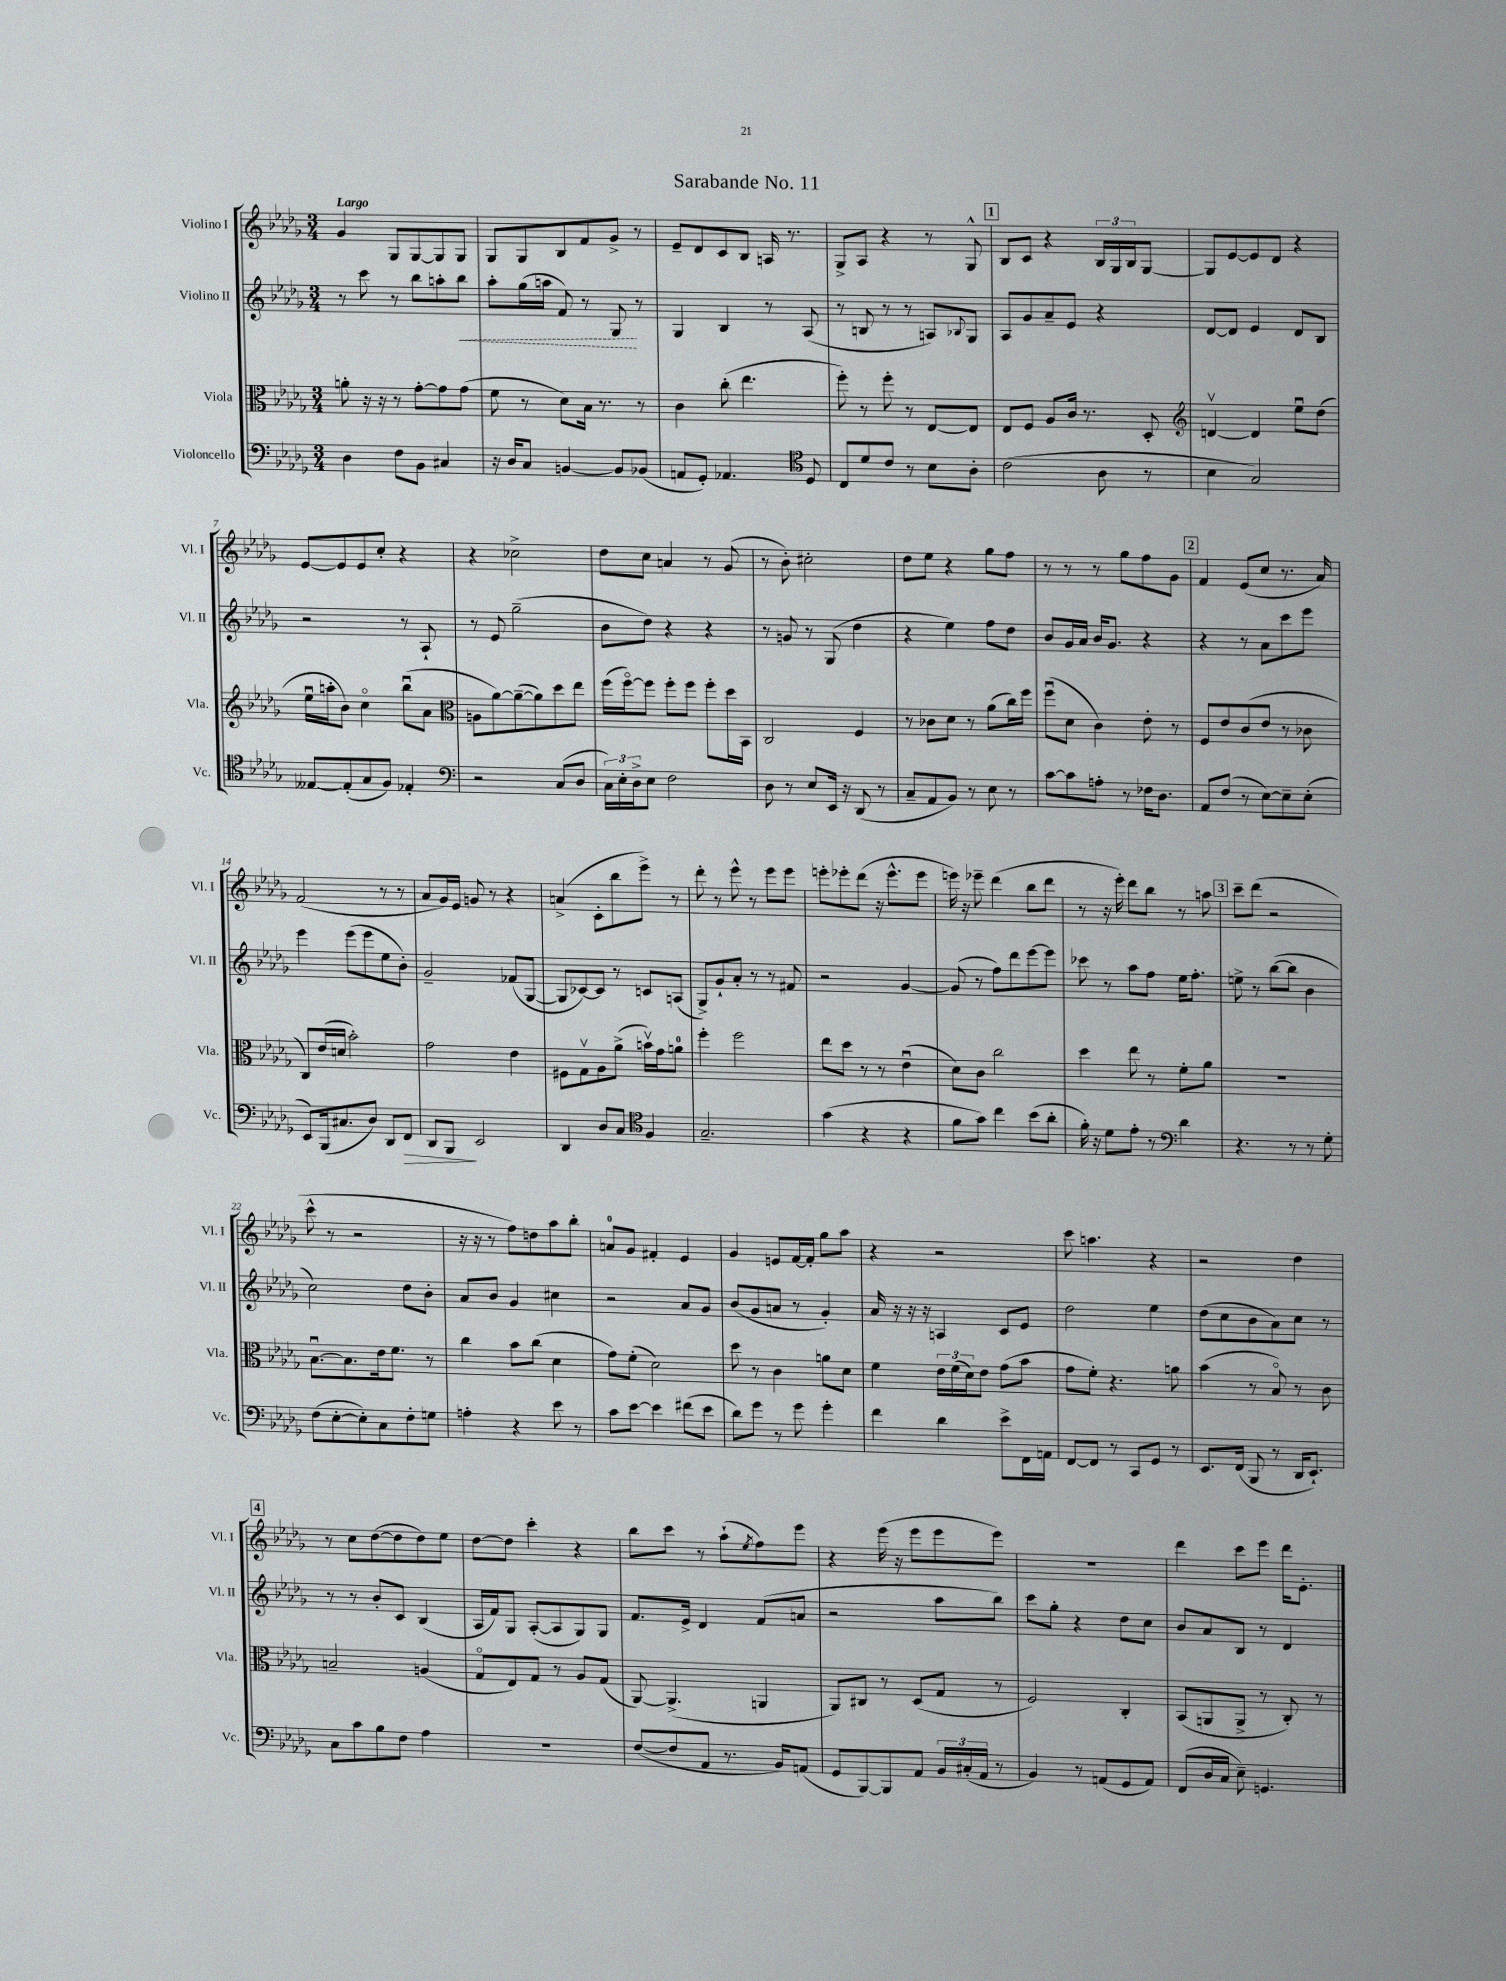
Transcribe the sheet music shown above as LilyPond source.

\header { title = "Sarabande No. 11" }
<<
\new StaffGroup <<
\new Staff = "s0" \with { instrumentName = "Violino I" shortInstrumentName = "Vl. I" } {
    \clef treble \key des \major \numericTimeSignature \time 3/4 \tempo "Largo"
    ges'4 ges8 ges8~ ges8 ges8 |
    ges8 ges8 bes8 f'8 ges'8-> r8 |
    ees'8-- des'8 c'8 bes8 a16 r8. |
    ges8-> aes8 r4 r8 ges8-^ |
    \mark \markup { \box "1" } bes8 c'8 r4 \tuplet 3/2 { bes16 ges16 bes16 } ges8~ |
    ges8 ees'8~ ees'8 des'8 r4 |
    ees'8~ ees'8 ees'8 c''8-. r4 |
    r4 ces''2-> |
    des''8 c''8 a'4 r8 ges'8( |
    r8 bes'8-.) cis''2-. |
    des''8 ees''8 r4 ges''8 f''8 |
    r8 r8 r8 ges''8 f''8 ges'8 |
    \mark \markup { \box "2" } f'4 ees'8( c''8 r8. aes'16) |
    f'2( r8 r8 |
    aes'8 ges'16) ees'16 g'8 r8 r4 |
    a'4->( c'8-. bes''8 ees'''8->) r8 |
    des'''8-. r8 ees'''8-^ r8 ees'''8 ees'''8 |
    e'''8-. ees'''8-. des'''8( r16 ees'''8.-^ ees'''8 |
    e'''16) r16 ees'''8-- des'''4( bes''8 des'''8 |
    r8 r16 ees'''16-.) des'''8 bes''8 r8 a''8 |
    \mark \markup { \box "3" } c'''8-- des'''8( r2 |
    c'''8-^ r8 r2 |
    r16 r16 r8 f''8) d''8 aes''8 bes''8-. |
    a'8-0 ges'8 fis'4-. ees'4 |
    ges'4 e'8 f'16~ f'16-. ges''8 aes''8 |
    r4 r2 |
    c'''8 a''4. r4 |
    r2 des''4 |
    \mark \markup { \box "4" } r8 c''8 des''8~( des''8 des''8) ees''8 |
    des''8~ des''8 c'''4-. r4 |
    bes''8 c'''8 r8 aes''8-!( \acciaccatura { ees''8 } f''8) ees'''8 |
    r4 ees'''16( r16 ees'''8 ees'''8 ees'''8) |
    R2. |
    des'''4 c'''8 ees'''8 des'''16 ees'8.-. \bar "|." |
}
\new Staff = "s1" \with { instrumentName = "Violino II" shortInstrumentName = "Vl. II" } {
    \clef treble \key des \major \numericTimeSignature \time 3/4
    r8 c'''8 r8 bes''8 a''8-. \once \override Hairpin.style = #'dashed-line bes''8\< |
    aes''8-. ges''16( a''16 f'8) r8 ges8\! r8 |
    ges4 bes4 r8 aes8( |
    r8 b8 r8 r8 a8) \appoggiatura { bes8 } ges8 |
    \mark \markup { \box "1" } aes8 ges'8 aes'8-- ees'8 r4 |
    des'8~ des'8 ees'4 des'8 bes8 |
    r2 r8 aes8-! |
    r8 ees'8 ges''2--( |
    bes'8 des''8) r4 r4 |
    r8 g'8 r8 ges8( des''4 |
    r4 ees''4) f''8 des''8 |
    bes'8 ges'16 aes'16 bes'16 ges'8. r4 |
    \mark \markup { \box "2" } r4 r8 aes'8 c'''8 ees'''8 |
    ees'''4 ees'''8( ees'''8 ees''8 bes'8-.) |
    ges'2-- fes'8( ges8~ |
    ges8 ces'8~) ces'8 r8 c'8 a8( |
    ges8->) ges'8-! aes'8-. r8 r8 fis'8 |
    r2 ges'4~ |
    ges'8( r8 f''8) des'''8 ees'''8~ ees'''8 |
    ces'''8 r8 aes''8 f''8 ees''16 f''8.-. |
    \mark \markup { \box "3" } e''8-> r8 bes''8~( bes''8 bes'4 |
    c''2) des''8 bes'8-. |
    aes'8 bes'8 ges'4 cis''4 |
    r2 aes'8 ges'8 |
    bes'8( ges'8 a'8 r8 ges'4-.) |
    aes'16 r16 r16 r16 a4 c'8 ees'8 |
    des''2 ees''4 |
    des''8( c''8 bes'8 aes'8) c''8 r8 |
    \mark \markup { \box "4" } r8 r8 bes'8-. c'8 bes4( |
    aes16 f'16) ges8 aes8~-.( aes8 ges8) ges8 |
    f'8. ees'16-> des'4 f'8( a'8 |
    r2 aes''8 bes''8) |
    c'''8 ges''8-. r4 des''8 c''8 |
    bes'8 aes'8 bes8 r8 des'4 \bar "|." |
}
\new Staff = "s2" \with { instrumentName = "Viola" shortInstrumentName = "Vla." } {
    \clef alto \key des \major \numericTimeSignature \time 3/4
    a'8-. r16 r16 r8 ges'8~-. ges'8 ges'8( |
    f'8 r8 des'8) bes16 r8. r8 |
    c'4 c''8-.( ees''4. |
    f''8-.) r8 f''8-. r8 ees8~ ees8 |
    \mark \markup { \box "1" } ees8 f8 aes8 c'16 r8. des8-. |
    \clef treble d'4~\upbow d'4 ees''8\downbow des''8( |
    ees''16\downbow a''16-. bes'8) c''4\flageolet bes''8\downbow( aes'8 |
    \clef alto a8 aes'8~) aes'8~--( aes'8) des''8 ees''8 |
    f''16( f''16~\flageolet) f''8 f''8-. f''8 f''8-. des''16 bes,16 |
    c2 f4 |
    r8 ces'8 des'8 r8 aes'8( c''16) f''16 |
    f''8\downbow( des'8 c'4) ees'8-. r8 |
    \mark \markup { \box "2" } f8 ees'8 c'8( ees'8 r8 ces'8 |
    c8) ees'16( d'16 bes'2-.) |
    ges'2 ees'4 |
    fis8 ges8\upbow aes8 aes'8->( b'16\upbow) ges'16 a'8-0 |
    f''4-. f''2 |
    ees''8 des''8 r8 r8 ees'4\downbow( |
    des'8) c'8 c''2 |
    des''4 ees''8 r8 f'8-. aes'8 |
    \mark \markup { \box "3" } R2. |
    bes8.~\downbow bes8. ees'16 f'8. r8 |
    c''4 bes'8 c''8( des'4 |
    ges'8) f'8-.( des'2) |
    des''8 r8 c'4 a'8 des'8 |
    f'4 \tuplet 3/2 { ees'16 f'16( des'16) } ees'8 ges'8( bes'8 |
    ges'8 f'8-.) r4. a'8 |
    bes'4( r8 bes8\flageolet) r8 c'8 |
    \mark \markup { \box "4" } b2-- a4( |
    ges8\flageolet ees8) ges8 r8 aes8 ges8( |
    aes,8~) aes,4.->( a,4 |
    aes,8) cis8 r8 des8( ges8 r8 |
    f2) c4-. |
    bes,8( a,8 a,8-> r8 c8-.) r8 \bar "|." |
}
\new Staff = "s3" \with { instrumentName = "Violoncello" shortInstrumentName = "Vc." } {
    \clef bass \key des \major \numericTimeSignature \time 3/4
    des4 f8 bes,8 cis4 |
    r16 des16 c8 b,4~ b,8 bes,8( |
    a,8 ges,8-.) aes,4. \clef tenor des8 |
    c8 des'8 c'8 r8 bes8 aes8-. |
    \mark \markup { \box "1" } c'2( aes8 r8 |
    bes4 ges2) |
    eeses8~ eeses8-.( ges8 f8) ees4-. |
    \clef bass r2 c8( des8 |
    \tuplet 3/2 { c16) ees16-. des16-> } ees8 f2 |
    des8 r8 ees8 ees,16 r16 des,8( r8 |
    c8-- aes,8 bes,8) r8 ees8 r8 |
    c'8~ c'8 a8-. r8 fes16 des8. |
    \mark \markup { \box "2" } aes,8 f8( r8 ees8~) ees8-- ees8-.( |
    ees,8) bes,,16( cis8. des8) des,8 f,8\> |
    des,8 bes,,8\! ees,2 |
    des,4 des8 c8 \clef tenor f4 |
    ges2.-- |
    ges'4( r4 r4 |
    f'8 ges'8) c''4 bes'8( aes'8-. |
    f'16-.) r16 des'8 ees'8-. r8 \clef bass des'4 |
    \mark \markup { \box "3" } r4. r8 r8 ges8-. |
    f8( ees8~-. ees8-.) c8 f8-. g8 |
    a4-. r4 ees'8 r8 |
    c'8 ees'8~ ees'4 fis'8( ees'8 |
    des'8) ges'8 r8 ges'8 ges'4-. |
    f'4 des'4 ees'8-> f,16 a,16 |
    f,8~ f,8 r8 c,8 ges,8 r8 |
    ees,8. f,16( bes,,8 r8 des,16 ees,8.-!) |
    \mark \markup { \box "4" } c8 c'8 bes8 f8 aes4 |
    R2. |
    f8~( f8 aes,8 r8. bes,16) a,8( |
    ges,8 bes,,8~) bes,,8 aes,8 \tuplet 3/2 { bes,16 cis16-.( aes,16 } r8 |
    bes,4) r8 a,8( ges,8 a,8) |
    f,8( des16 c16 ees8--) g,4. \bar "|." |
}
>>
>>
